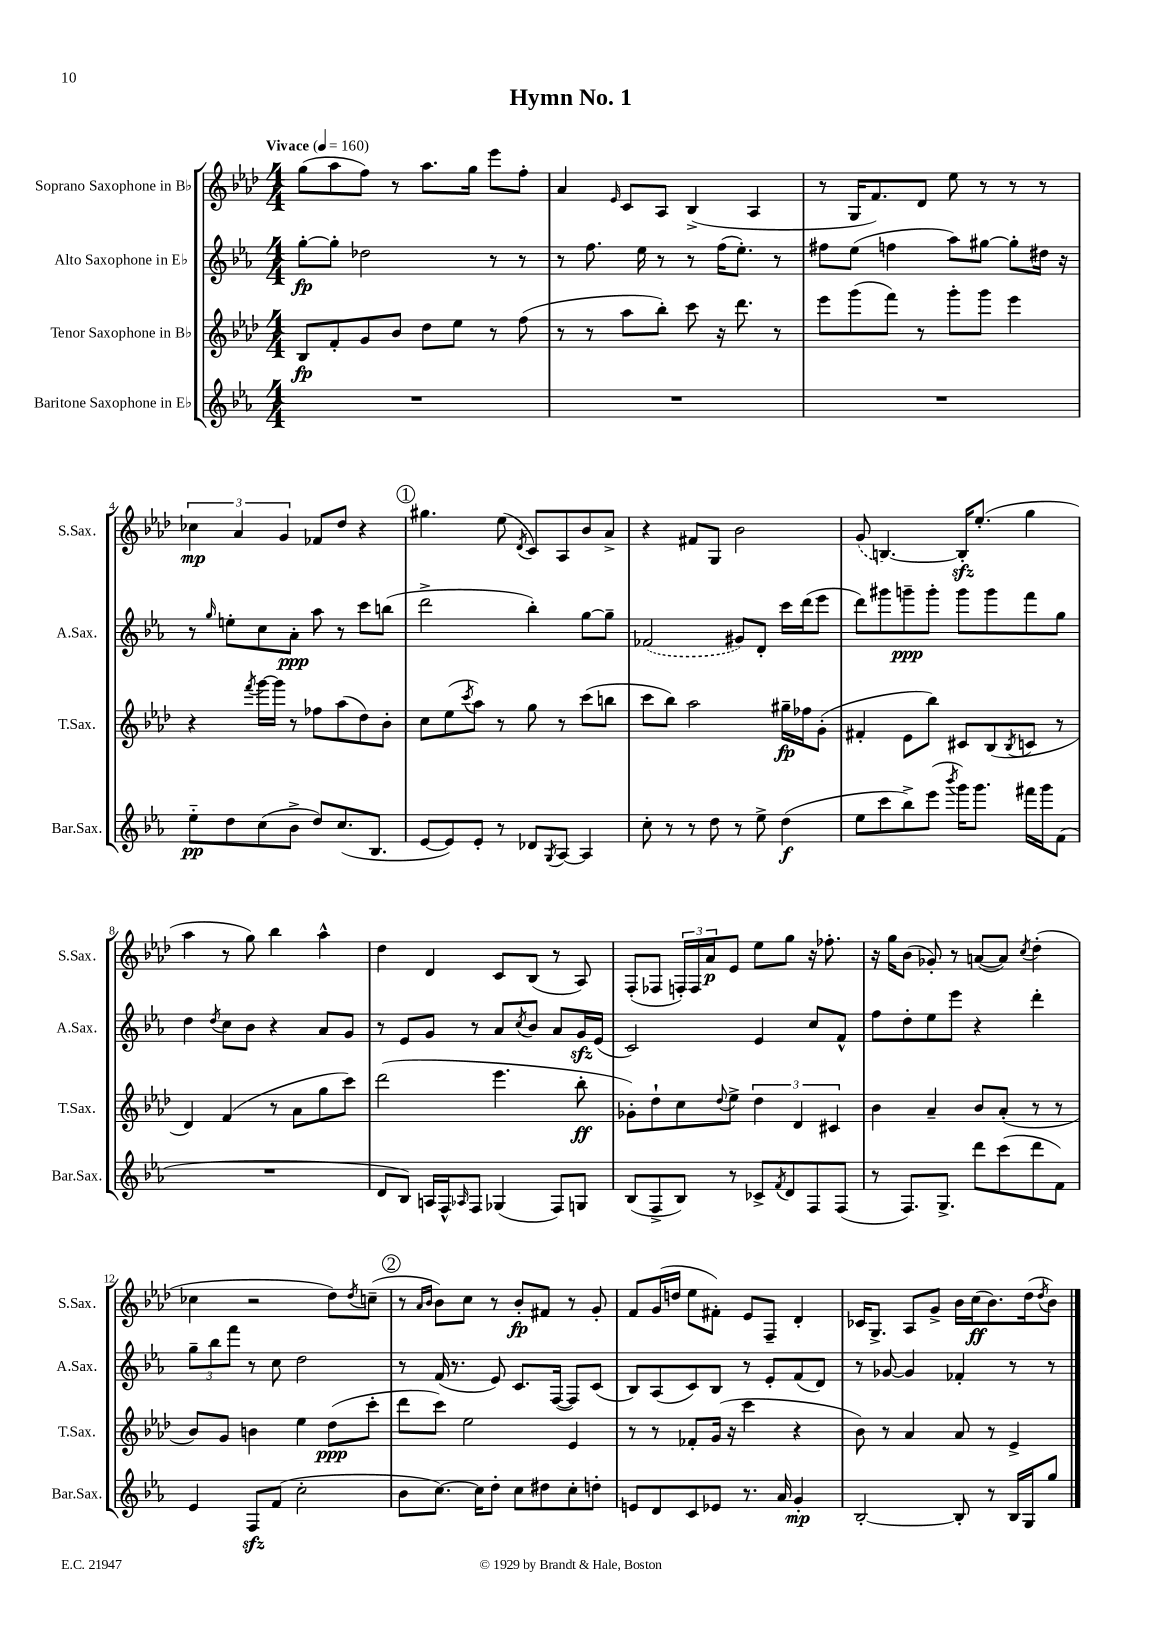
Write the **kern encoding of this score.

**kern	**dynam	**kern	**dynam	**kern	**dynam	**kern	**dynam
*part4	*part4	*part3	*part3	*part2	*part2	*part1	*part1
*staff4	*staff4	*staff3	*staff3	*staff2	*staff2	*staff1	*staff1
*I"Baritone Saxophone in E♭	*	*I"Tenor Saxophone in B♭	*	*I"Alto Saxophone in E♭	*	*I"Soprano Saxophone in B♭	*
*I'Bar.Sax.	*	*I'T.Sax.	*	*I'A.Sax.	*	*I'S.Sax.	*
*clefG2	*	*clefG2	*	*clefG2	*	*clefG2	*
*k[b-e-a-]	*	*k[b-e-a-d-]	*	*k[b-e-a-]	*	*k[b-e-a-d-]	*
*M4/4	*	*M4/4	*	*M4/4	*	*M4/4	*
*MM160	*	*MM160	*	*MM160	*	*MM160	*
=1	=1	=1	=1	=1	=1	=1	=1
!	!	!	!	!	!	!LO:TX:a:B:t=Vivace	!
1r	.	8B-/L	fp	[8gg'\L	fp	(8gg\L	.
.	.	8f'/	.	8gg'\J]	.	8aa-\	.
.	.	8g/	.	2dd-X\	.	8ff\J)	.
.	.	8b-/J	.	.	.	8r	.
.	.	8dd-\L	.	.	.	8.aa-\L	.
.	.	8ee-\J	.	.	.	.	.
.	.	.	.	.	.	16gg\Jk	.
.	.	8r	.	8r	.	8eee-\L	.
.	.	(8ff\	.	8r	.	8ff'\J	.
=2	=2	=2	=2	=2	=2	=2	=2
1r	.	8r	.	8r	.	4a-/	.
.	.	8r	.	8.ff\	.	.	.
.	.	.	.	.	.	16qqe-/	.
.	.	8aa-\L	.	.	.	8c/L	.
.	.	.	.	16ee-\	.	.	.
.	.	8bb-'\J)	.	8r	.	8A-/J	.
.	.	8ccc\	.	8r	.	(4B-^/	.
.	.	16r	.	(16ff\KL	.	.	.
.	.	8.ddd-\	.	8.ee-'\J)	.	.	.
.	.	.	.	.	.	4A-/	.
.	.	8r	.	8r	.	.	.
=3	=3	=3	=3	=3	=3	=3	=3
1r	.	8eee-\L	.	8ff#X\L	.	8r	.
.	.	(8ggg\	.	(8ee-\J	.	16G/KL	.
.	.	.	.	.	.	8.f/)	.
.	.	8fff\J)	.	4ffn\	.	.	.
.	.	8r	.	.	.	8d-/J	.
.	.	8ggg'\L	.	8aa-\L)	.	8ee-\	.
.	.	8ggg\J	.	[8gg#X\J	.	8r	.
.	.	4eee-\	.	8gg#'\L]	.	8r	.
.	.	.	.	16dd#X\Jk	.	8r	.
.	.	.	.	16r	.	.	.
!!LO:LB:g=z
=4	=4	=4	=4	=4	=4	=4	=4
8ee-\L	pp	4r	.	8r	.	6cc-X\	mp
.	.	.	.	16qqgg/	.	.	.
8dd\	.	.	.	8een'\L	.	.	.
.	.	.	.	.	.	6a-/	.
.	.	8qfff/	.	.	.	.	.
(8cc\	.	[16ggg\LL	.	8cc\	.	.	.
.	.	16ggg\JJ]	.	.	.	.	.
.	.	.	.	.	.	6g/	.
8b-^\J	.	8r	.	8a-'\J	ppp	.	.
8dd/L)	.	8ff-X\L	.	8aa-\	.	8f-X/L	.
(8.cc/	.	(8aa-\	.	8r	.	8dd-/J	.
.	.	8dd-\)	.	8ccc\L	.	4r	.
8.B-/J	.	.	.	.	.	.	.
.	.	8b-'\J	.	(8bbn\J	.	.	.
!!LO:REH:place=s1:t=1
=5	=5	=5	=5	=5	=5	=5	=5
[8e-/L	.	8cc\L	.	2ddd^\	.	4.gg#X\	.
8e-/])	.	(8ee-\	.	.	.	.	.
.	.	8qccc/	.	.	.	.	.
8e-'/J	.	8aa-\J)	.	.	.	.	.
8r	.	8r	.	.	.	(8ee-\	.
.	.	.	.	.	.	8qd-/	.
8d-X/L	.	8gg\	.	4bb-'\)	.	8c/L)	.
8qG/	.	.	.	.	.	.	.
[8A-/J	.	8r	.	.	.	8A-/	.
4A-/]	.	(8ccc\L	.	[8gg\L	.	8b-/	.
.	.	8bbn\J	.	8gg~\J]	.	8a-^/J	.
=6	=6	=6	=6	=6	=6	=6	=6
8cc'\	.	8ccc\L	.	(2f-X/	.	4r	.
8r	.	8bb-\J)	.	.	.	.	.
8r	.	2aa-\	.	.	.	8f#X/L	.
8dd\	.	.	.	.	.	8G/J	.
8r	.	.	.	8g#X/L)	.	2b-\	.
8ee-^\	.	.	.	8d'/J	.	.	.
(4dd\	f	16gg#X~\LL	fp	16ccc\LL	.	.	.
.	.	16ff-X\J	.	(16ddd\J	.	.	.
.	.	(8g'\J	.	8eee-\J	.	.	.
=7	=7	=7	=7	=7	=7	=7	=7
8ee-\L	.	4f#X'/	.	8ddd\L)	.	(8g/	.
8ccc\	.	.	.	8ggg#X\	.	[4.Bn/)	.
8bb-^\)	.	8e-\L	.	8gggn~\	ppp	.	.
(8eee-\J	.	8bb-\J)	.	8ggg'\J	.	.	.
8qbbb-/	.	.	.	.	.	.	.
16ggg\KL)	.	8c#X/L	.	8ggg\L	.	16Bzz'/KL]	.
8.ggg\J	.	.	.	.	.	(8.ee-'/J	.
.	.	(8B-/	.	8ggg\	.	.	.
.	.	8qB-/	.	.	.	.	.
16fff#X\LL	.	8cn/J	.	8fff\	.	4gg\	.
16ggg\J	.	.	.	.	.	.	.
(8f\J	.	8r	.	8gg\J	.	.	.
!!LO:LB:g=z
=8	=8	=8	=8	=8	=8	=8	=8
1r	.	4d-/)	.	4dd\	.	4aa-\	.
.	.	.	.	8qdd/	.	.	.
.	.	(4f/	.	8cc\L	.	8r	.
.	.	.	.	8b-\J	.	8gg\)	.
.	.	8r	.	4r	.	4bb-\	.
.	.	8a-\L	.	.	.	.	.
.	.	8gg\	.	8a-/L	.	4aa-^^\	.
.	.	8ccc\J)	.	8g/J	.	.	.
=9	=9	=9	=9	=9	=9	=9	=9
8d/L	.	(2ddd-\	.	8r	.	4dd-\	.
8B-/J)	.	.	.	8e-/L	.	.	.
16An/LL	.	.	.	8g/J	.	4d-/	.
16F^^/J	.	.	.	.	.	.	.
16qqA-X/	.	.	.	.	.	.	.
8F/J	.	.	.	8r	.	.	.
(4G-X/	.	4.eee-\	.	8a-/L	.	8c/L	.
.	.	.	.	8qcc/	.	.	.
.	.	.	.	8b-/J	.	(8B-/J	.
8F/L)	.	.	.	8a-/L	.	8r	.
8Gn/J	.	8bb-'\	ff	16gzz/L	.	8A-/)	.
.	.	.	.	(16e-/JJ	.	.	.
=10	=10	=10	=10	=10	=10	=10	=10
(8B-/L	.	8g-X'\L)	.	2c/)	.	(8F'/L	.
8F^/	.	8dd-`\	.	.	.	8F-X/J	.
8B-/J)	.	8cc\	.	.	.	24Fn'/LL)	.
.	.	.	.	.	.	24F/	.
.	.	.	.	.	.	24a-/J	p
.	.	8qqdd-/	.	.	.	.	.
8r	.	8ee-^\J	.	.	.	8e-/J	.
8c-X^/L	.	6dd-\	.	4e-/	.	8ee-\L	.
8qf/	.	.	.	.	.	.	.
8d/	.	.	.	.	.	8gg\J	.
.	.	6d-/	.	.	.	.	.
8F/	.	.	.	8cc/L	.	16r	.
.	.	.	.	.	.	8.ff-X'\	.
.	.	6c#X/	.	.	.	.	.
(8F/J	.	.	.	8f^^/J	.	.	.
=11	=11	=11	=11	=11	=11	=11	=11
8r	.	4b-\	.	8ff\L	.	16r	.
.	.	.	.	.	.	16gg\KL	.
8.F/L)	.	.	.	8dd'\	.	(8b-\J	.
.	.	4a-~/	.	8ee-\	.	8g-X'/)	.
8.G^/J	.	.	.	.	.	.	.
.	.	.	.	8eee-\J	.	8r	.
8ddd\L	.	8b-/L	.	4r	.	([8an/L	.
(8ccc\	.	(8a-'/J	.	.	.	8a/J])	.
.	.	.	.	.	.	8qcc/	.
8ddd\	.	8r	.	4ddd'\	.	(4dd-'\	.
8f\J)	.	8r	.	.	.	.	.
!!LO:LB:g=z
=12	=12	=12	=12	=12	=12	=12	=12
4e-/	.	8b-/L)	.	12gg~\L	.	4cc-X\	.
.	.	.	.	12bb-\	.	.	.
.	.	8g/J	.	.	.	.	.
.	.	.	.	12fff\J	.	.	.
8Fzz/L	.	4bn\	.	8r	.	2r	.
(8f/J	.	.	.	8cc\	.	.	.
2cc'\	.	4ee-\	.	2dd\	.	.	.
.	.	(8dd-\L	ppp	.	.	8dd-\L)	.
.	.	.	.	.	.	8qdd-/	.
.	.	8ccc'\J	.	.	.	(8ccn~\J	.
!!LO:REH:place=s1:t=2
=13	=13	=13	=13	=13	=13	=13	=13
8b-\L	.	8ddd-\L	.	8r	.	8r	.
.	.	.	.	.	.	16qqa-/LL	.
.	.	.	.	.	.	16qqb-/JJ	.
[8.cc\J)	.	8ccc\J)	.	(16f/	.	8b-\L)	.
.	.	.	.	8.r	.	.	.
.	.	2ee-\	.	.	.	8cc\J	.
16cc\KL]	.	.	.	.	.	.	.
8dd'\J	.	.	.	8e-/)	.	8r	.
8cc\L	.	.	.	8.c/L	.	8b-'/L	fp
8dd#X\	.	.	.	.	.	8f#X/J	.
.	.	.	.	([16F/Jk	.	.	.
8cc'\	.	4e-/	.	8F/L])	.	8r	.
8ddn'\J	.	.	.	(8c/J	.	8g'/	.
=14	=14	=14	=14	=14	=14	=14	=14
8en/L	.	8r	.	8B-/L)	.	8f/L	.
8d/	.	8r	.	(8A-/	.	(16g/L	.
.	.	.	.	.	.	16ddn/JJ	.
8c/	.	8f-X'/L	.	8c/)	.	8ee-\L	.
8e-X/J	.	(16g/Jk	.	8B-/J	.	8f#X'\J)	.
.	.	16r	.	.	.	.	.
8.r	.	4ccc\	.	8r	.	8e-/L	.
.	.	.	.	8e-'/L	.	8F~/J	.
16a-/	.	.	.	.	.	.	.
4g'/	mp	4r	.	(8f/	.	4d-'/	.
.	.	.	.	8d/J)	.	.	.
=15	=15	=15	=15	=15	=15	=15	=15
[2B-'/	.	8b-\)	.	8r	.	16c-X/KL	.
.	.	.	.	.	.	8.G^/J	.
.	.	8r	.	[8g-X/	.	.	.
.	.	4a-/	.	4g-/]	.	8A-/L	.
.	.	.	.	.	.	8g^/J	.
8B-'/]	.	8a-/	.	4f-X'/	.	16b-\LL	.
.	.	.	.	.	.	(16cc\J	ff
8r	.	8r	.	.	.	8.b-\)	.
16B-/LL	.	4e-^/	.	8r	.	.	.
16G/J	.	.	.	.	.	(16dd-\k	.
.	.	.	.	.	.	8qdd-/	.
8gg/J	.	.	.	8r	.	8b-\J)	.
==	==	==	==	==	==	==	==
*-	*-	*-	*-	*-	*-	*-	*-
